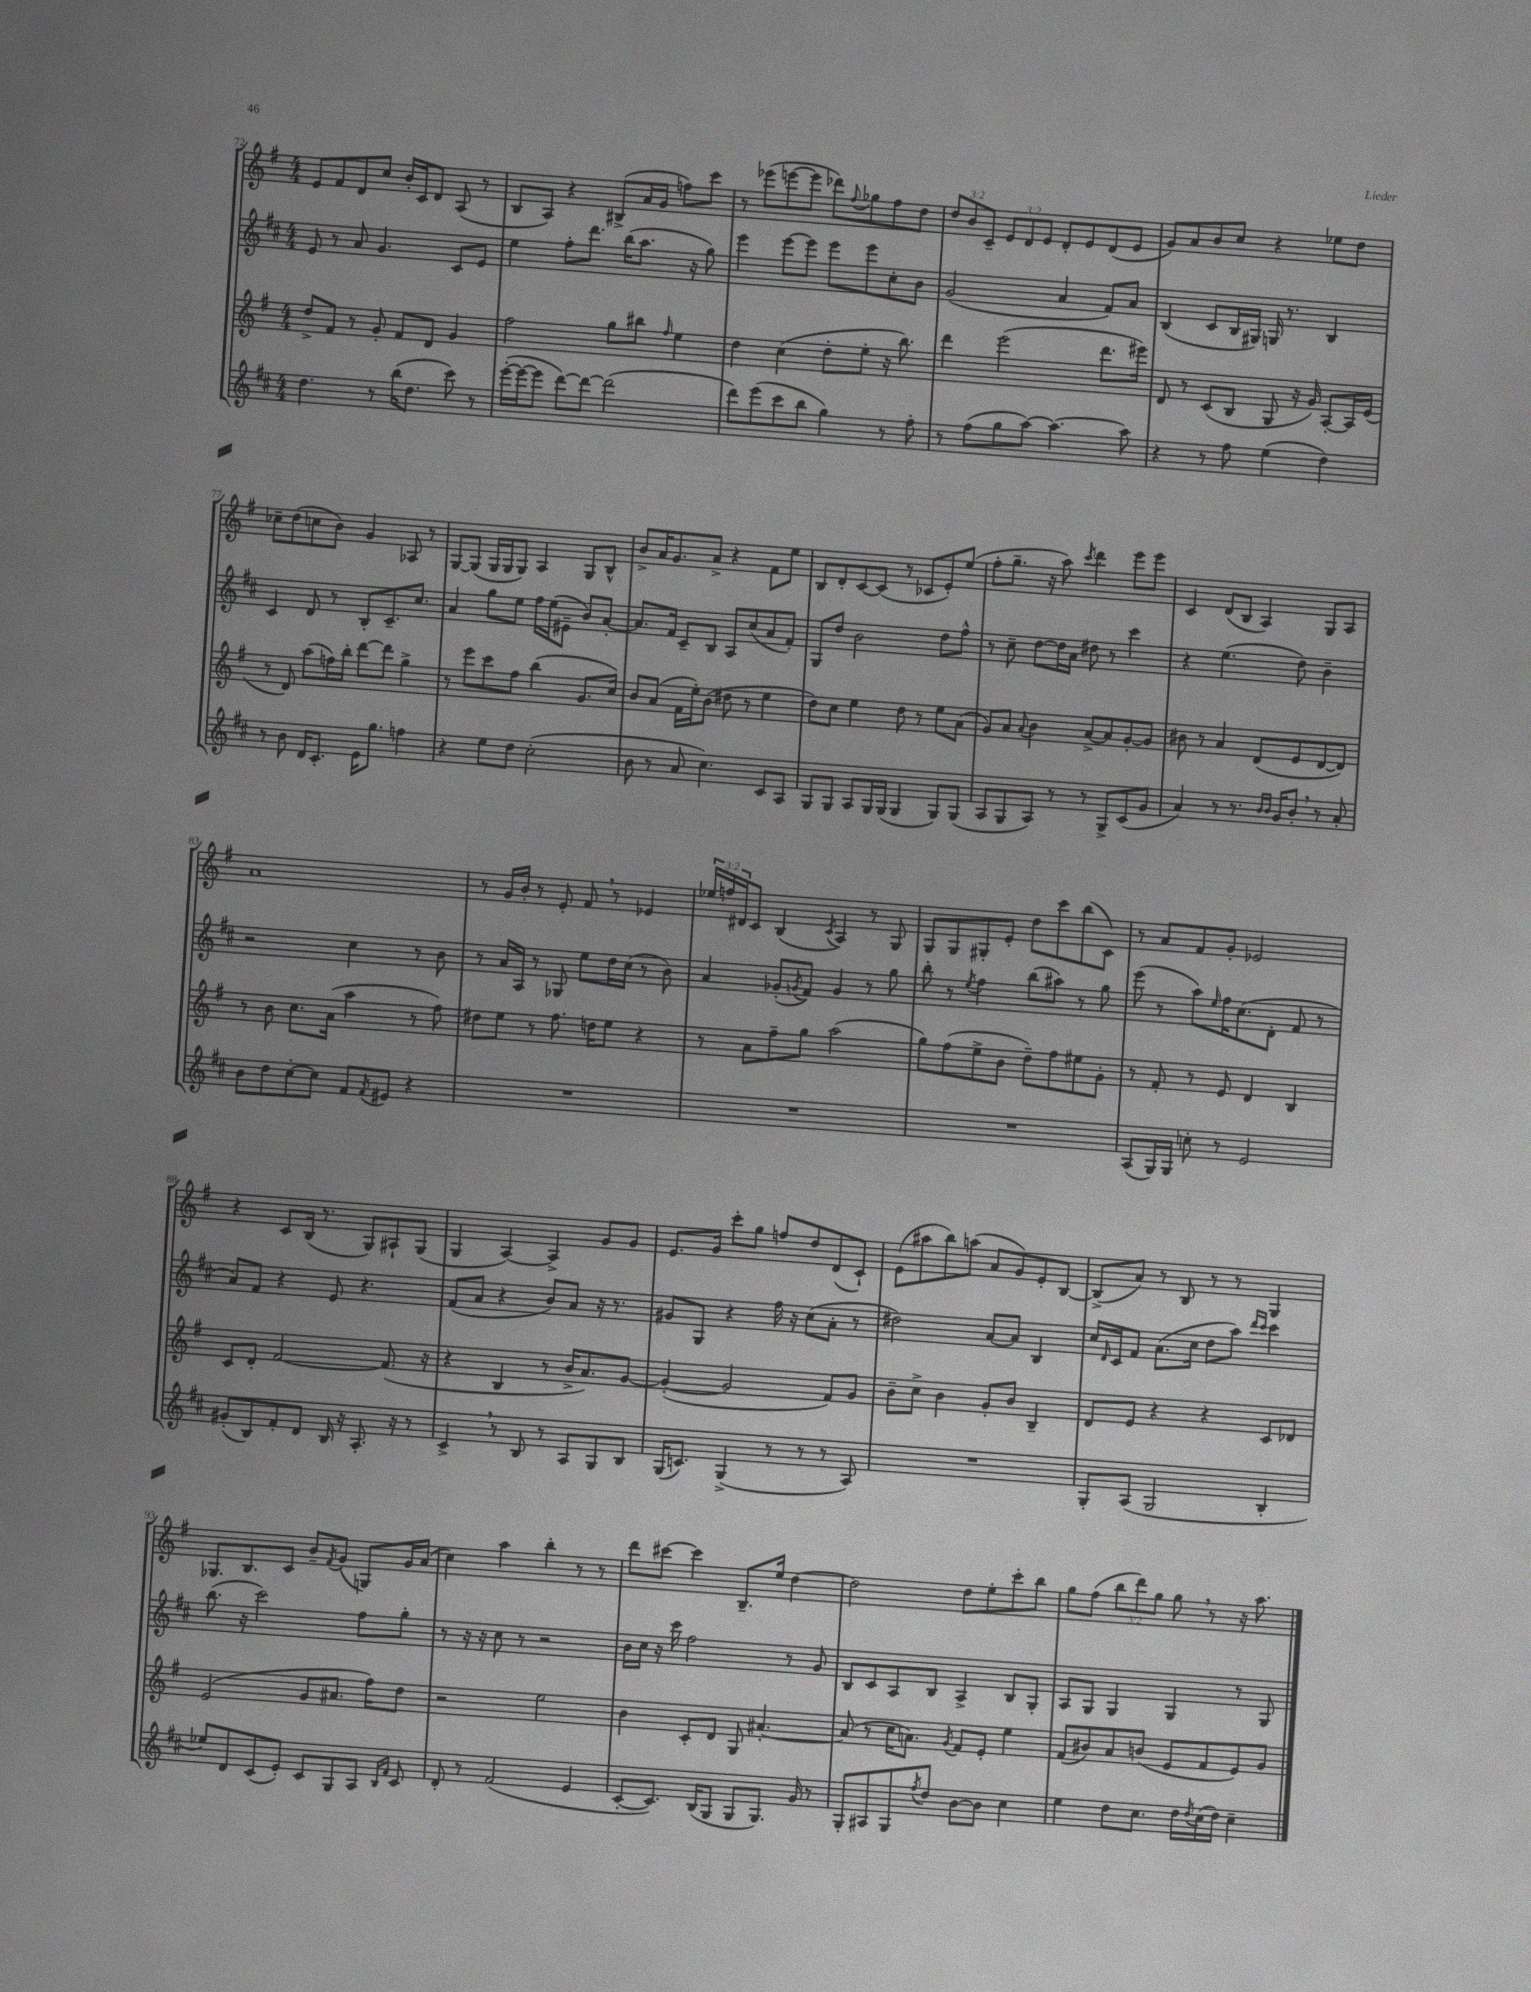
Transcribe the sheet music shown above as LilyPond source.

<<
\new StaffGroup <<
\new Staff = "s0" {
    \clef treble \key g \major \numericTimeSignature \time 4/4 \override Staff.TupletNumber.text = #tuplet-number::calc-fraction-text
    e'8 fis'8 d'8 c''8 b'16-. c'16 d'8 a8( r8 |
    b8 a8) r4 bis8->( a'16 g'16 f''8) c'''8 |
    r8 ees'''8( e'''8~ e'''8 des'''8) \appoggiatura { fis''8 } ges''8 fis''8 d''8 |
    \tuplet 3/2 { d''8 b'8 c'8-- } \tuplet 3/2 { e'8 d'8 e'8 } d'8-. e'8 d'8( e'8 |
    g'8) a'8 b'8 c''8 r4 ees''8 d''8 |
    ces''8-- d''8( c''8 b'8) g'4 aes8 r8 |
    g8~ g8( g16 g16 g8) a4 g8 b8-^ |
    b'8-> a'16 g'8. a'8-> r4 fis'8 e''8 |
    b8 d'8-. c'8~ c'8( r8 ces'8 e'8-.) e''8( |
    fis''8-. g''8.-- r16 a''8) \acciaccatura { c'''8 } d'''4 e'''8 e'''8 |
    c'4 d'8( b8 a4) g8 a8 |
    a'1 |
    r8 g'16 b'16-. r8 e'8-. fis'8 \breathe r8 ees'4 |
    \tuplet 3/2 { ees''16 f''16 dis'16 } c'8 b4( \acciaccatura { c'8 } a4) r8 g8 |
    g8 g8 gis8-. e'8-. d''8 c'''8 b''8( c'8) |
    r8 a'8 fis'8 g'8-. ees'2 |
    r4 c'8 b16( r8. g8) ais8-! g8( |
    g4 a4~) a4-> g'8 g'8 |
    e'8. g'16 c'''8-. g''8 f''8 d''8 d'8( c'8-!) |
    e'8( ais''8 b''8) a''8( a'8 g'8) e'8-. b8~ |
    b8->( a'8) r8 b8 r8 r8 g4 |
    ges8. b8. c'8 b'8-- \acciaccatura { fis'8 } g'8( g8) g'16 a'16( |
    c''4) a''4 b''4-. r8 r8 |
    d'''8 cis'''8~ cis'''4 b8.-- e''16 d''4~ |
    d''2 d''8 e''8-. c'''8-. b''8 |
    g''8 fis''8( \tuplet 3/2 { b''8 d'''8) g''8 } g''8 \breathe r8 r16 a''8. \bar "|." |
}
\new Staff = "s1" {
    \clef treble \key d \major \numericTimeSignature \time 4/4
    e'8 r8 a'8 g'4. cis'8 e'8 |
    e''4 fis''8-. d'''8. b''16( a''8. r16 g''8) |
    e'''4 e'''8~ e'''8 e'''8 e'''8 cis''8-. b'8 |
    g'2( a'4 fis'8) a'8 |
    b4( cis'8 b16 gis16) g16 r8. b4 |
    cis'4 d'8 r8 b8-. cis'8.-- cis''8. |
    a'4 g''8 e''8 fis''16 e''16( eis'8-- b'8) a'8~-. |
    a'8. fis'16 cis'8-- b8 a8 cis''8( a'8 fis'8-.) |
    g8 d''8 b'2 d''8 fis''8-^ |
    r8 cis''8-- d''8~ d''16 a'16 dis''8 r8 cis'''4 |
    r4 e''4.( d''8) b'4-- |
    r2 cis''4 r8 b'8 |
    r8 a'16 a16 r8 ges8 e''8 d''16 cis''16( r8 b'8) |
    a'4 ges'8-.( \acciaccatura { g'8 } fis'8) g'4 r8 g''8 |
    b''8-. r8 \acciaccatura { e''8 } fis''4 b''8( ais''8) r8 g''8 |
    e'''8( r8 a''8) \grace { e''16 } fis''16 cis''8.( d'8-. fis'8 r8 |
    a'8) fis'8 r4 e'8 r4. |
    fis'8( a'8 r4 b'8) a'8 r16 r8. |
    gis'8 g8 r4 fis''16 r16 cis''8( a'8-. r8 |
    dis''2) a'8~ a'8 b4 |
    cis''16 \grace { d'16 } cis'16 fis'8 a'8.( cis''16 d''8 a''8) \grace { d'''16 cis'''16 } cis'''4 |
    b''8.( r16 cis'''2) fis''8 g''8-. |
    r8 r16 r16 cis''8 r8 r2 |
    b'16 cis''16 r16 cis'''16 fis''2 r8 g'8 |
    b8 cis'8 a8 b8 a4-> b8 g8-. |
    a8 g8 g4 g4 r8 g8 \bar "|." |
}
\new Staff = "s2" {
    \clef treble \key g \major \numericTimeSignature \time 4/4
    d''8-> fis'8 r8 g'8-. fis'8 d'8 g'4 |
    fis''2 g''8 bis''8 \grace { fis''16 } e''4 |
    d''4 c''4( d''8-. e''8-. r16 b''8.) |
    d'''4 e'''2( d'''8. eis'''16) |
    d'8 r8 c'8( b8 g8 r16 g'16) a8~-. a16 e'16( |
    r8 d'8) a''8( f''16) b''16-. d'''8~ d'''8 g''4-> |
    r8 e'''8 c'''8 fis''8 b''4( g'8. c''16) |
    b'8 a'8( fis'16 e''16-.) b'8( dis''8 r8 e''4 |
    d''8) c''8 e''4 d''8 r8 e''8 a'8( |
    g'8) a'8 \appoggiatura { a'8 } b'4 a'8~-> a'8 g'8~-. g'8 |
    bis'8 r8 a'4 d'8( e'8 d'8~ d'8) |
    r8 b'8 c''8. a'16( a''4 r8 fis''8) |
    dis''8 e''8 r8 fis''8. d''16 e''8 r4 |
    r8 a'8 fis''8-- g''8 a''2( |
    g''8) fis''8( e''8-> b'8 d''8--) fis''8 eis''8 g'8-. |
    r8 fis'8-. r8 e'8 d'4 b4 |
    c'8 d'8-. fis'2~ fis'8.( r16 |
    r4 b4 r8 b'16-> a'8.) g'8~ |
    g'4~-.( g'2 fis'8) g'8 |
    b'8-- c''8-> b'4 g'8-. b'8 b4-- |
    d'8 e'8 r4 r4 c'8 des'8 |
    e'2( g'8 ais'8. fis''16) d''8 |
    r2 e''2 |
    b'4 c'8-. d'8 g8 ais'4.~-. |
    ais'8( r8 c''16 a'8.) \acciaccatura { g'8 } fis'8 e'8-. e''4 |
    fis'8( bis'8) a'8 b'8( e'8 fis'8 e'8) g'8 \bar "|." |
}
\new Staff = "s3" {
    \clef treble \key d \major \numericTimeSignature \time 4/4
    d''4. r8 b''16( d''8. cis'''8) r8 |
    e'''16~-.( e'''16~ e'''8 d'''8~) d'''8~ d'''2( |
    d'''8) e'''8( cis'''8 b''8 g''4) r8 fis''8-. |
    r8 fis''8( g''8 a''8~) a''4.~ a''8 |
    r4 r8 fis''8 e''4( d''4) |
    r8 b'8 d'16 cis'8.-. e'16 g''8. f''4 |
    r4 e''8 d''8 cis''2-.( |
    b'8 r8 a'8 cis''4.) cis'8 a8 |
    g8 g8 a8 g16 g16( g4 g8) g8( |
    a8 g8 a8) r8 r8 g8-> cis'8( g'8 |
    a'4) r8 r8. \grace { b'16 b'16 } g'16 b'8-. \breathe r8 a'8-. |
    b'8 d''8 cis''8~-. cis''8 fis'8 \acciaccatura { fis'8 } eis'8 r4 |
    R1 |
    R1 |
    R1 |
    a8( g16) g16 c''8-. r8 e'2 |
    gis'8-.( b8) fis'8-. d'8 b16 r16 a8.-. r16 r8 |
    cis'4-> \breathe r8 b8 r8 a8 g8 b8 |
    g16( c'8.) g4->( r8 r8 r8 a8) |
    R1 |
    g8-. a8( g2 b4-. |
    ees''8) d'8 cis'8( e'8-.) cis'8 g8 a8 \grace { b16 fis'16 } cis'8 |
    d'8-. r8 fis'2( e'4 |
    cis'8~-. cis'8.) b16( g8 g8 g8.) g'16 r8 |
    g8-. ais8 g8 \acciaccatura { fis''8 } d''8 b'8~ b'8 cis''4 |
    e''4 d''8 cis''8. d''16 \acciaccatura { d''8 } cis''16( d''16) cis''4-- \bar "|." |
}
>>
>>
\layout { \context { \Score currentBarNumber = #72 } }
